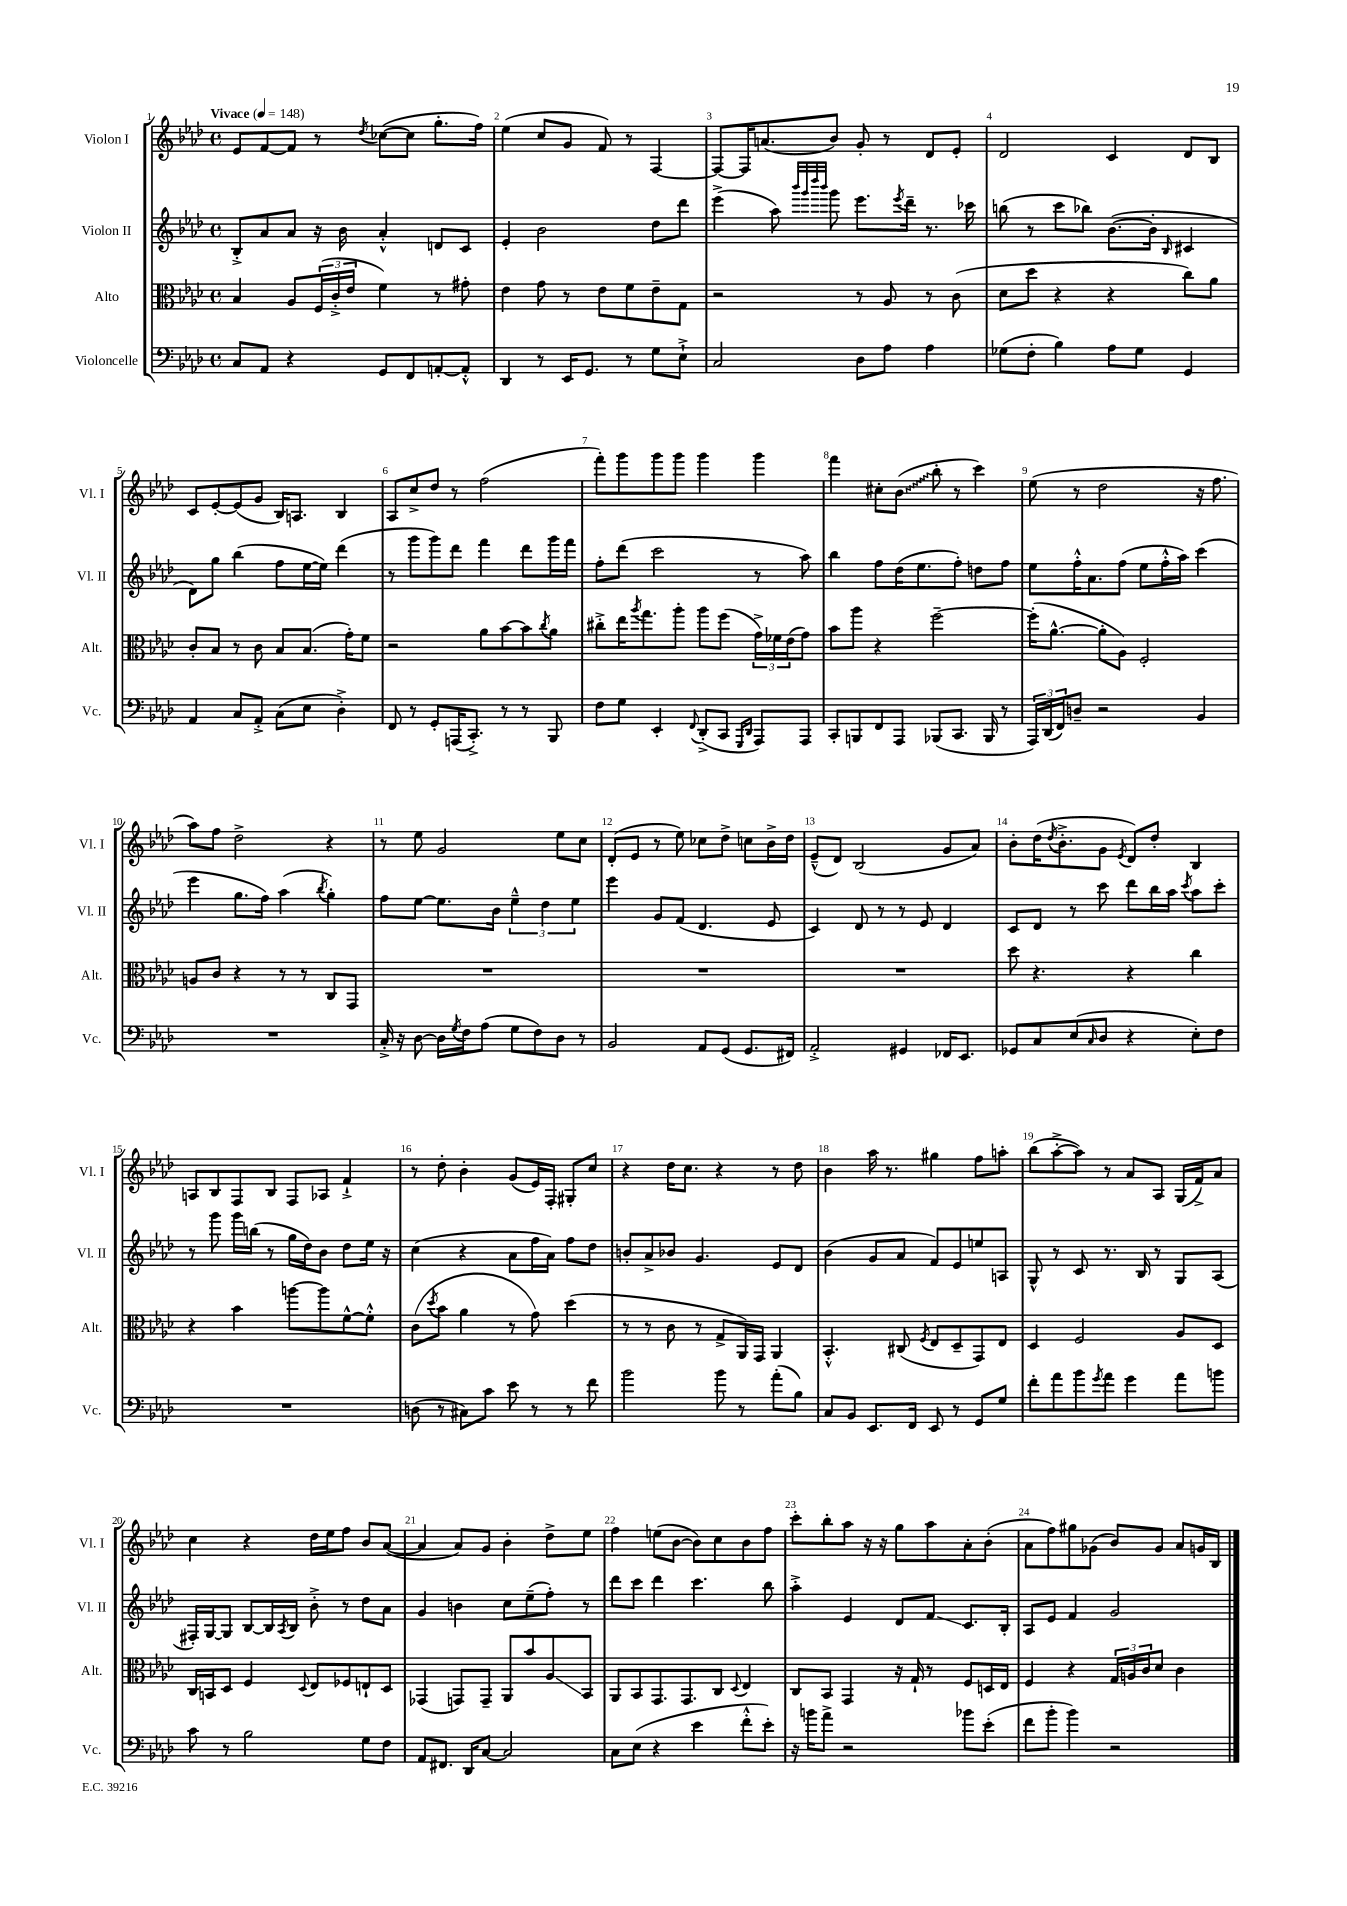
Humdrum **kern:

**kern	**kern	**kern	**kern
*staff4	*staff3	*staff2	*staff1
*clefF4	*clefC3	*clefG2	*clefG2
*k[b-e-a-d-]	*k[b-e-a-d-]	*k[b-e-a-d-]	*k[b-e-a-d-]
*M4/4	*M4/4	*M4/4	*M4/4
*met(c)	*met(c)	*met(c)	*met(c)
*MM148	*MM148	*MM148	*MM148
8C	4B-	8B-'^	8e-
8AA-	.	8a-	[8f
4r	8A-	8a-	8f]
.	(24F	16r	8r
.	24c'^	.	.
.	.	16b-	.
.	24e-	.	.
.	.	.	8qdd-
8GG	4f)	4a-'^^	([8cc-
8FF	.	.	8cc-]
[8AA'	8r	8d	8.gg'
8AA'^^]	8g#'	8c	.
.	.	.	16ff)
=	=	=	=
4DD-	4e-	4e-'	(4ee-
8r	8g	2b-	8cc
16EE-	8r	.	8g
8.GG	.	.	.
.	8e-	.	8f)
8r	8f	.	8r
8G	8e-~	8dd-	[4F
8E-`^	8G	8ddd-	.
=	=	=	=
2C	2r	(4eee-^	8F_
.	.	.	16F]
.	.	.	(8.a
.	.	8aa-)	.
.	.	32qqbbb-	.
.	.	32qqggg	.
.	.	32qqdddd-	.
.	.	32qqbbb-	.
.	.	8ggg	8b-)
8D-	8r	8.eee-	8g'
8A-	8A-	.	8r
.	.	8qeee-	.
.	.	16ddd-~	.
4A-	8r	8.r	8d-
.	(8c	.	8e-'
.	.	16ccc-	.
=	=	=	=
(8G-	8d-	(8bb	2d-
8F'	8dd-	8r	.
4B-)	4r	8ccc	.
.	.	8bb-)	.
8A-	4r	([8.b-	4c
8G-	.	.	.
.	.	16b-']	.
.	.	16qqB-	.
4GG	8cc)	4c#	8d-
.	8a-	.	8B-
=	=	=	=
4AA-	8c'	8d-)	8c
.	8B-	8gg	[8e-'
8C	8r	(4bb-	(8e-]
8AA-'^	8c	.	8g
(8C	8B-	8ff	16B-)
.	.	.	8.A
8E-	(8.B-	[16ee-	.
.	.	16ee-])	.
4D-'^)	.	(4ddd-	4B-
.	16g')	.	.
.	8f	.	.
=	=	=	=
8FF	2r	8r	8A-
8r	.	8ggg	8cc^
8GG'	.	8ggg)	8dd-
(16AAA	.	8ddd-	8r
8.CC'^)	.	.	.
.	8a-	4fff	(2ff
8r	[8b-	.	.
8r	8b-]	8ddd-	.
.	8qcc	.	.
8BBB-	8a-	16ggg	.
.	.	16fff	.
=	=	=	=
8F	8cc#'^	8ff'	8fff')
8G	16ee-	(8ddd-	8ggg
.	8qaa-	.	.
.	8.gg	.	.
4EE-'	.	2ccc	8ggg
.	8aa-'	.	8ggg
8qqFF	.	.	.
(8DD-'^	8aa-	.	4ggg
8CC	(8ff	.	.
16qqGGG	.	.	.
16qqDD-	.	.	.
8AAA-)	24g^)	8r	4ggg
.	24f-	.	.
.	(24e-	.	.
8AAA-	8g)	8aa-)	.
=	=	=	=
8CC'	8b-	4bb-	4fff
8BBB	8aa-	.	.
8FF	4r	8ff	8cc#'
8AAA-	.	(16dd-	(8b-
.	.	8.ee-	.
(8BBB-	[2ff~	.	8bb-'
8.CC	.	8ff')	8r
.	.	8dd	4ccc)
16BBB-	.	.	.
8r	.	8ff	.
=	=	=	=
24AAA-)	(16ff']	8ee-	(8ee-
(24DD-	.	.	.
.	[8.a-^^	.	.
24FF)	.	.	.
8D~	.	16ff'^^	8r
.	.	8.a-	.
2r	8a-']	.	2dd-
.	8A-)	(8ff	.
.	2F'	8ee-	.
.	.	16ff'^^	.
.	.	16aa-)	.
4BB-	.	(4ccc	16r
.	.	.	8.ff
=	=	=	=
1r	8A	4eee-	8aa-)
.	8c	.	8ff
.	4r	8.gg	2dd-^
.	.	16ff)	.
.	8r	(4aa-	.
.	8r	.	.
.	.	8qbb-	.
.	8C	4gg')	4r
.	8GG	.	.
=	=	=	=
16C'^	1r	8ff	8r
16r	.	.	.
[8D-	.	[8ee-	8ee-
16D-]	.	8.ee-]	2g
8qG	.	.	.
16F	.	.	.
(8A-	.	.	.
.	.	16b-	.
8G	.	6ee-~^^	.
8F)	.	.	.
.	.	6dd-	.
8D-	.	.	8ee-
.	.	6ee-	.
8r	.	.	8cc
=	=	=	=
2BB-	1r	4eee-	(8d-'
.	.	.	8e-
.	.	8g	8r
.	.	(8f	8ee-)
8AA-	.	4.d-	8cc-
(8GG	.	.	8dd-^
8.GG	.	.	8cc
.	.	8e-	16b-^
16FF#)	.	.	16dd-
=	=	=	=
2AA-'^	1r	4c)	(8e-~^^
.	.	.	8d-)
.	.	8d-	(2B-
.	.	8r	.
4GG#	.	8r	.
.	.	8e-	.
16FF-	.	4d-	8g
8.EE-	.	.	.
.	.	.	8a-)
=	=	=	=
8GG-	8dd-	8c	8b-'
8C	4.r	8d-	(16dd-
.	.	.	8qdd-
.	.	.	8.b-'^
(8E-	.	8r	.
16qqC	.	.	.
8D-	.	8ccc	8g
.	.	.	8qe-
4r	4r	8ddd-	8d-)
.	.	16bb-	8dd-'
.	.	16aa-	.
.	.	8qccc	.
8E-')	4cc	8aa-	4B-
8F	.	8ccc'	.
=	=	=	=
1r	4r	8r	8A
.	.	8ggg	8B-
.	4b-	16ggg	8F
.	.	(16bb	.
.	.	8r	8B-
.	[8aa	16gg	8F
.	.	16dd-)	.
.	8aa]	8b-	8A-
.	[8f^^	8dd-	4f`^
.	8f'^^]	16ee-	.
.	.	16r	.
=	=	=	=
(8D	(8c	(4cc	8r
.	8qdd-	.	.
8r	8b-	.	8dd-'
8C#)	4a-	4r	4b-'
8c	.	.	.
8e-	8r	8a-	(8g
8r	8g)	16ff	16e-)
.	.	16a-)	16F'
8r	(4dd-	8ff	8G#'
8f	.	8dd-	8cc
=	=	=	=
2b-	8r	8b'	4r
.	8r	8a-^	.
.	8c	8b-	16dd-
.	.	.	8.cc
.	8r	4.g	.
8b-	8G^	.	4r
8r	16AA-)	.	.
.	16GG	.	.
(8a-'	4AA-	8e-	8r
8B-)	.	8d-	8dd-
=	=	=	=
8C	4.BB-'^^	(4b-	4b-
8BB-	.	.	.
8.EE-	.	8g	16aa-
.	.	.	8.r
.	(8C#	8a-	.
16FF	.	.	.
.	8qF	.	.
8EE-	8E-	8f)	4gg#
8r	8D-~	8e-	.
8GG	8GG)	8ee	8ff
8G	8E-	8A	8aa'
=	=	=	=
8f'	4D-	8G^^	(8bb-
8a-	.	8r	[8aa-'^
8b-	2F	8c	8aa-])
8qg	.	.	.
8a-	.	8.r	8r
4g	.	.	8a-
.	.	16B-	.
.	.	8r	8A-
8a-	8A-	8G	(16G
.	.	.	16f^)
8b	8D-	(8A-	8a-
=	=	=	=
8c	16C	16F#')	4cc
.	16BB	[16G	.
8r	8D-	8G]	.
2B-	4F	[8B-	4r
.	.	16B-]	.
.	.	8qA-	.
.	.	16B-	.
.	8qqD-	.	.
.	8E-	8b-'^	16dd-
.	.	.	16ee-
.	8F-	8r	8ff
8G	8E`	8dd-	8b-
8F	8D-	8a-	([8a-
=	=	=	=
8AA-	(4GG-	4g	4a-]
8.FF#	.	.	.
.	8GG)	4b	8a-)
16DD-	.	.	.
[8C	8GG~	.	8g
2C]	8AA-	8cc	4b-'
.	8b-	(8ee-~	.
.	8A-	8ff')	8dd-^
.	8BB-	8r	8ee-
=	=	=	=
8C	8AA-	8ddd-	4ff
(8E-	8BB-	8ccc	.
4r	8.GG	4ddd-	(8ee
.	.	.	[8b-
.	8.GG	.	.
4e-	.	4.ccc	8b-])
.	8C	.	8cc
.	8qqD-	.	.
8f'^^	4E-	.	8b-
8e-')	.	8bb-	8ff
=	=	=	=
16r	8C	4aa-'^	8ccc'
16b	.	.	.
8a-^	8BB-	.	8bb-'
2r	4GG	4e-	8aa-
.	.	.	16r
.	.	.	16r
.	16r	8d-	8gg
.	16G`	.	.
.	8r	8f	8aa-
8b-	8F	8.c	8a-'
(8e-'	16D	.	(8b-'
.	16E-	16B-'	.
=	=	=	=
8f	4F	8A-	8a-
8b-'	.	8e-	8ff)
4b-)	4r	4f	8gg#
.	.	.	(8g-
2r	24G	2g	8b-)
.	24A	.	.
.	24c	.	.
.	8d-	.	8g-
.	4c	.	8a-
.	.	.	16g
.	.	.	16B-
==	==	==	==
*-	*-	*-	*-
